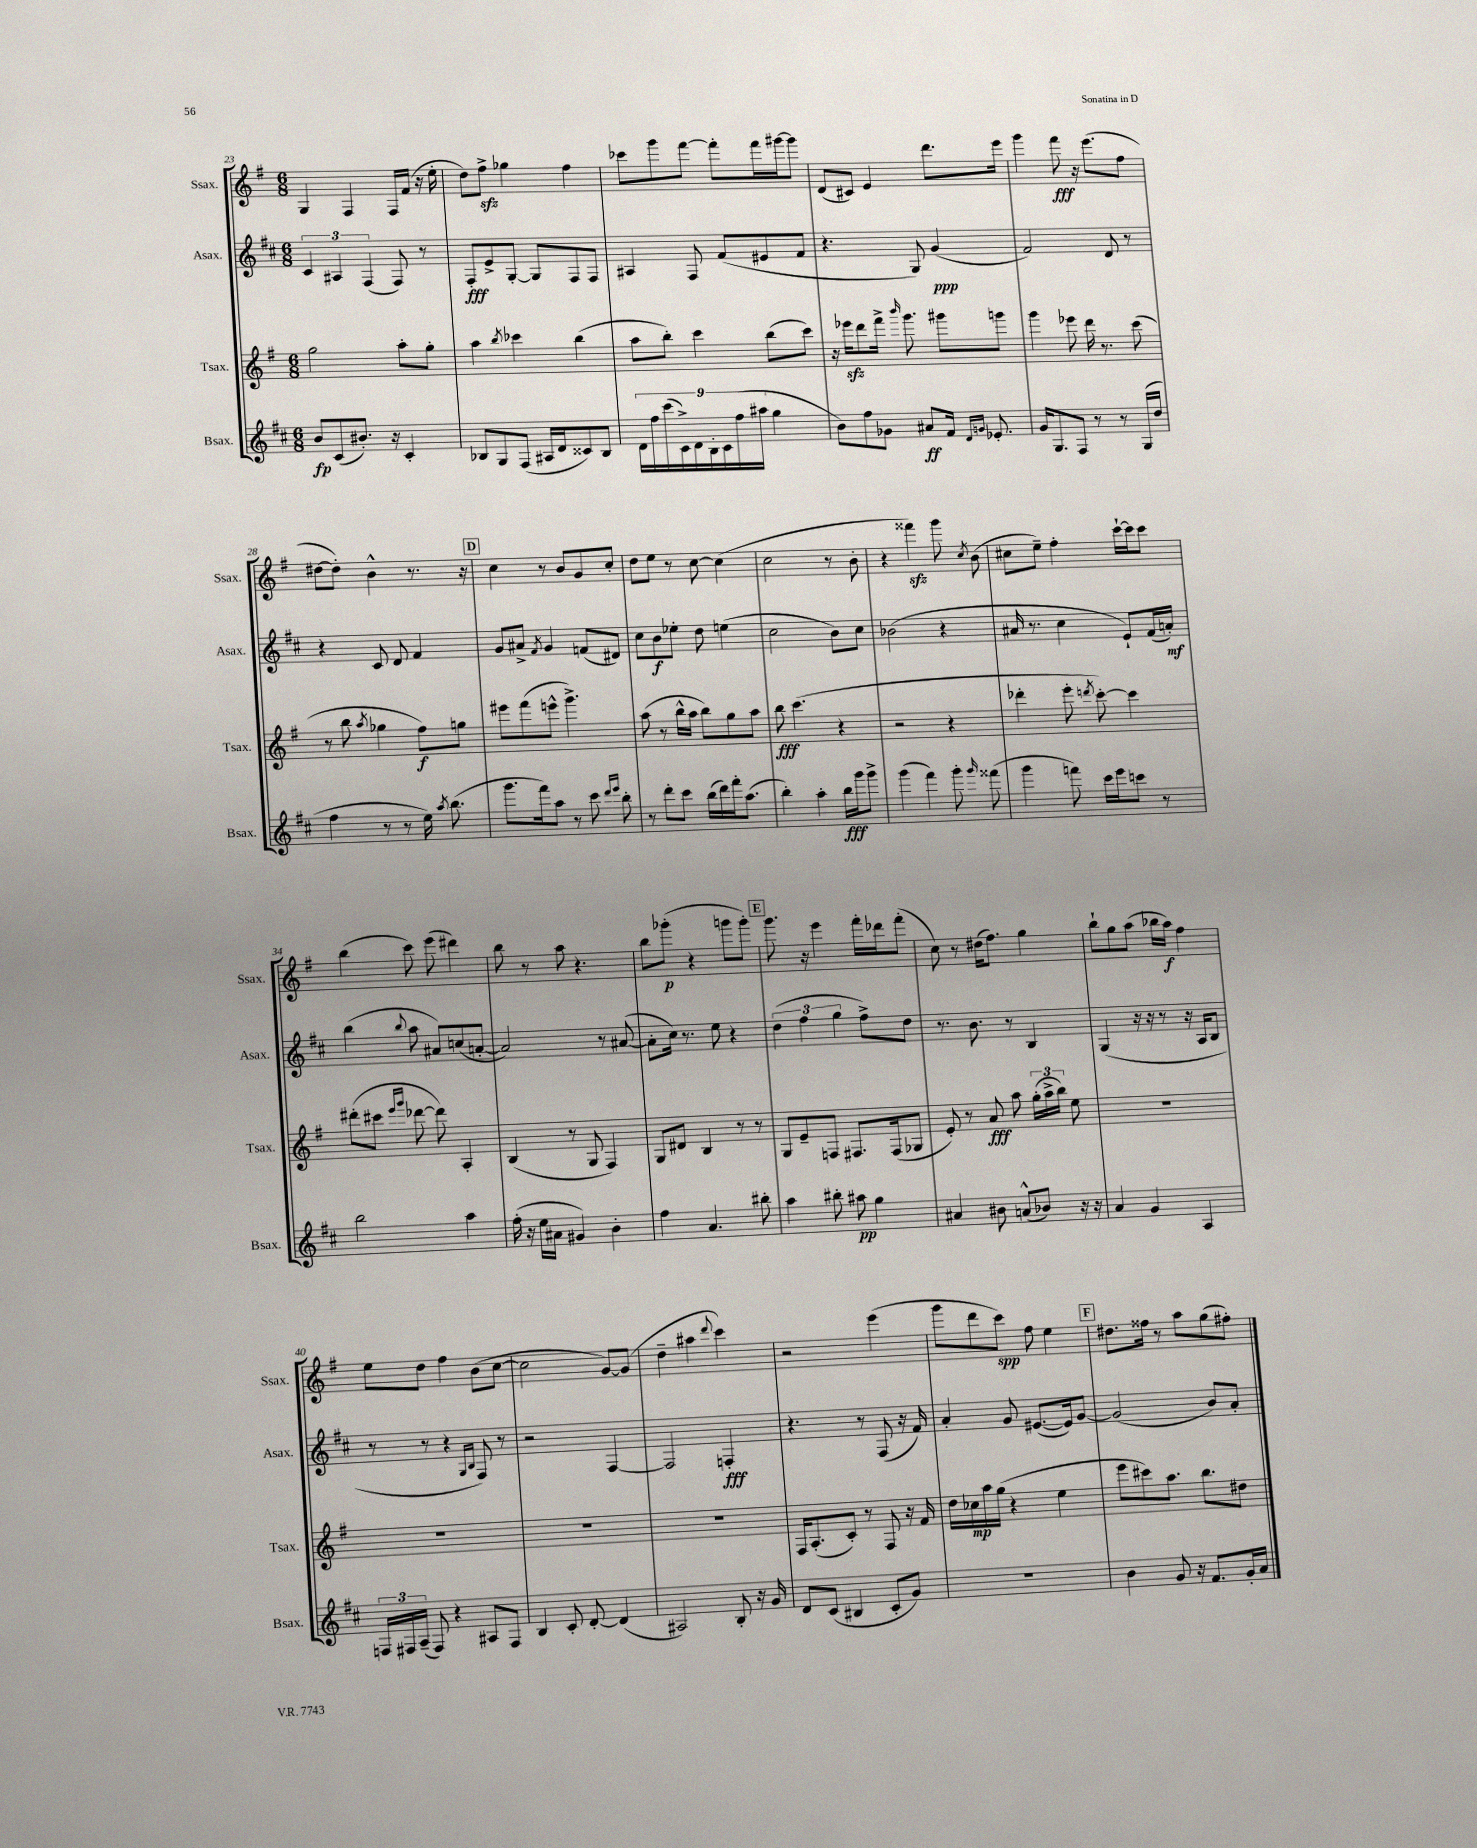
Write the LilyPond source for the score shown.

<<
\new StaffGroup <<
\new Staff = "s0" \with { instrumentName = "Ssax." shortInstrumentName = "Ssax." } {
    \clef treble \key g \major \numericTimeSignature \time 6/8
    \autoBeamOff g4 fis4 fis16[ fis'16]( r16 e''16-. |
    d''8[) fis''8]->\sfz ges''4 fis''4 |
    ces'''8[ g'''8 fis'''8]~ fis'''8[-. fis'''16 gis'''16~ gis'''8] |
    d'8[( cis'8]) e'4 d'''8.[ e'''16] |
    g'''4 fis'''8\fff r16 e'''8.[( fis''8] |
    dis''8[~ dis''8]-.) b'4-^ r8. r16 |
    \mark \markup { \box "D" } c''4 r8 b'8[ g'8 c''8]-. |
    d''8[ e''8] r8 c''8~ c''4( |
    c''2 r8 b'8-. |
    r4 fisis'''4\sfz) g'''8 \acciaccatura { c''8 } b'8( |
    cis''8[ e''8]--) fis''4-. c'''16[~-! c'''16 c'''8] |
    b''4( c'''8) e'''8( dis'''4) |
    b''8 r8 a''8 r4. |
    b''8[ ges'''8]-.\p( r4 g'''8[ g'''8]-.) |
    \mark \markup { \box "E" } g'''8. r16 e'''4 fis'''16[-. des'''16 fis'''8]-.( |
    c''8) r8 dis''16[( fis''8.]) g''4 |
    b''8[-! g''8 a''8]( bes''16[ a''16]\f) fis''4 |
    e''8[ d''8] fis''4 b'8[( c''8]~ |
    c''2 g'8[~) g'8]( |
    d''4-- ais''4 \appoggiatura { d'''8 } c'''4) |
    r2 e'''4( |
    g'''8[ d'''8 c'''8]\spp) fis''8 e''4 |
    \mark \markup { \box "F" } dis''8.[ fisis''16] r8 a''8[ g''8( fis''8]-.) \bar "|." |
}
\new Staff = "s1" \with { instrumentName = "Asax." shortInstrumentName = "Asax." } {
    \clef treble \key d \major \numericTimeSignature \time 6/8
    \autoBeamOff \tuplet 3/2 { cis'4 ais4 fis4( } fis8) r8 |
    fis8[-.\fff e'8-> g8]~-. g8[ fis8 fis8] |
    ais4 fis8 fis'8[( eis'8 fis'8] |
    r4. g8) g'4\ppp( |
    fis'2) d'8 r8 |
    r4 cis'8 d'8 fis'4 |
    \mark \markup { \box "D" } g'8[ ais'8]-> \acciaccatura { fis'8 } g'4 f'8[( dis'8]) |
    cis''8[ b'8\f ees''8]-. d''8 e''4( |
    cis''2 b'8[) cis''8] |
    bes'2( r4 |
    ais'16 r8. cis''4 e'8[-!) fis'16( a'16]-.\mf) |
    b''4( \appoggiatura { b''8 } a''8 ais'8[) c''8( a'8]~-. |
    a'2) r8 ais'8~( |
    ais'8[-. cis''16]) r8. e''8 r4 |
    \mark \markup { \box "E" } \tuplet 3/2 { d''4( fis''4 g''4 } fis''8[->) d''8] |
    r8. b'8. r8 b4 |
    g4( r16 r16 r8 r16 a16[ b8] |
    r8 r8 r4 \grace { g16[ b16] } fis8) r8 |
    r2 fis4~ |
    fis2 f4-.\fff |
    r4. r8 fis8( r16 fis'16) |
    a'4-. g'8 eis'8.[~( eis'16) g'8]~ |
    \mark \markup { \box "F" } g'2( b'8[) a'8]-. \bar "|." |
}
\new Staff = "s2" \with { instrumentName = "Tsax." shortInstrumentName = "Tsax." } {
    \clef treble \key g \major \numericTimeSignature \time 6/8
    \autoBeamOff g''2 a''8[-. g''8]-. |
    a''4 \acciaccatura { b''8 } ces'''4 b''4( |
    a''8[ b''8]-.) c'''4 b''8[( c'''8]) |
    r16 ees'''16[\sfz d'''8 fis'''16]-> \grace { b'''16 } g'''8. gis'''8[ g'''8] |
    g'''4 ees'''8 d'''16 r8. c'''8( |
    r8 b''8 \acciaccatura { a''8 } ges''4 fis''8[\f) g''8] |
    \mark \markup { \box "D" } eis'''8[ fis'''8( e'''8]-^ g'''4.->) |
    a''8( r8 b''16[-^ a''16] b''8[) g''8 a''8] |
    b''8\fff c'''4.( r4 |
    r2 r4 |
    des'''4-. e'''8-. \acciaccatura { d'''8 } c'''8~-.) c'''4 |
    dis'''8[-.( cis'''8] \grace { e'''16[ g'''16] } des'''8~ des'''8) a4-. |
    b4( r8 g8 fis4) |
    g8[ dis'8] b4 r8 r8 |
    \mark \markup { \box "E" } g8[ e'8-- f8] fis8.[ fis16( ges8] |
    e'8-.) r8 a'8\fff a''8 \tuplet 3/2 { g''16[-.( a''16-> b''16]) } e''8 |
    R2. |
    R2. |
    R2. |
    R2. |
    fis16[ a8.-.( c'8]-.) r8 fis8 r16 fis'16 |
    d''16[ ces''16\mp a''16 g''16]( r4 e''4 |
    \mark \markup { \box "F" } e'''8[ cis'''8) a''8.] b''8.[ dis''8] \bar "|." |
}
\new Staff = "s3" \with { instrumentName = "Bsax." shortInstrumentName = "Bsax." } {
    \clef treble \key d \major \numericTimeSignature \time 6/8
    \autoBeamOff b'8[\fp cis'8( bis'8.]-.) r16 cis'4-. |
    bes8[ g8 fis8]( ais16[ d'16 cisis'8) bes8] |
    \tuplet 9/8 { d'16[ fis''16 cis'''16( cis'16->) d'16 b16-. cis'16 fis''16( ais''16] } g''4 |
    b'8[) fis''8 ges'8] ais'8[\ff fis'16] \grace { d'16[ g'16] } ees'8.-. |
    g'16[ g8. fis8] r8 r8 g16[( d''16] |
    fis''4 r8 r8 e''16) \acciaccatura { a''8 } b''8.( |
    \mark \markup { \box "D" } g'''8.[ fis'''16) a''8] r8 cis'''8 \grace { d'''16[ e'''16] } b''8-. |
    r8 d'''8[-. cis'''8] b''16[( d'''16) fis'''16-. a''8.]( |
    b''4-.) a''4-. b''16[\fff g'''16 g'''8]-> |
    g'''4( fis'''4) g'''8-. \grace { g'''16 } fisis'''8( |
    g'''4 f'''8) cis'''16[ e'''16 c'''8] r8 |
    b''2 a''4 |
    fis''16-.( r16 e''16[ ais'16] gis'4) b'4-. |
    fis''4 a'4. bis''8-. |
    \mark \markup { \box "E" } a''4 bis''8-. ais''8\pp g''4 |
    ais'4 bis'8 a'8[-^( bes'8]) r16 r16 |
    a'4 g'4 a4 |
    \tuplet 3/2 { f16[ fis16 a16]--( } fis8) r4 ais8[ fis8] |
    b4 cis'8-. d'8~-. d'4( |
    ais2) b8-. r16 g'16 |
    d'8[ cis'8]( bis4 cis'8[-. g'8]) |
    R2. |
    \mark \markup { \box "F" } b'4 g'8 r16 fis'8.[ g'16-. a'16] \bar "|." |
}
>>
>>
\layout { \context { \Score currentBarNumber = #23 } }
